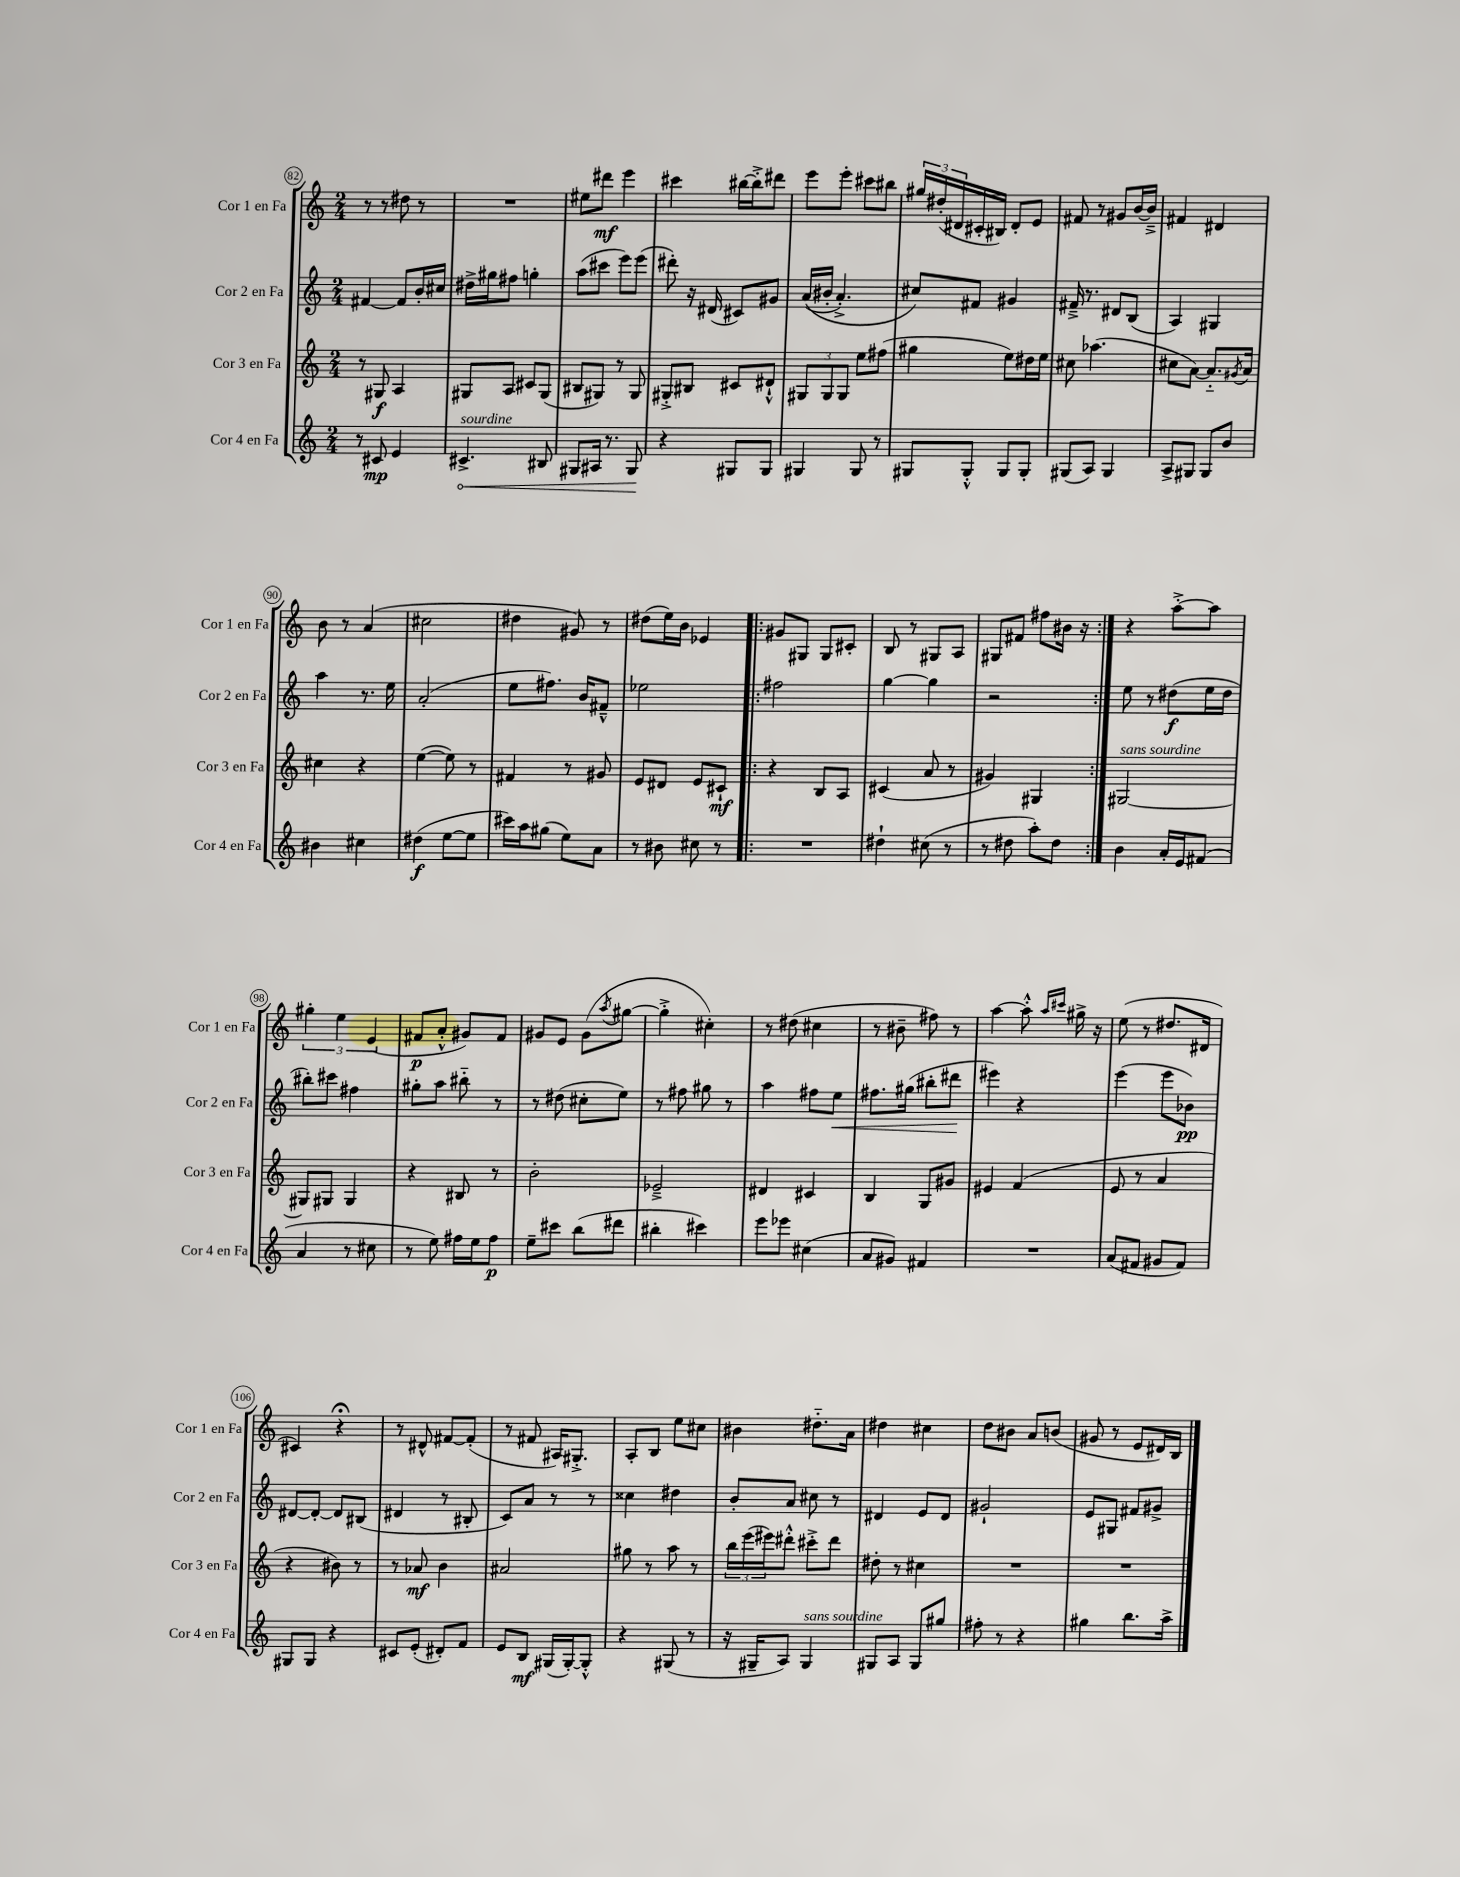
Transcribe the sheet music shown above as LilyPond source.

<<
\new StaffGroup <<
\new Staff = "s0" \with { instrumentName = "Cor 1 en Fa" shortInstrumentName = "Cor 1 en Fa" } {
    \clef treble \key c \major \numericTimeSignature \time 2/4
    r8 r8 dis''8 r8 |
    R2 |
    eis''8 dis'''8\mf e'''4 |
    cis'''4 bis''16~ bis''16-.-> dis'''8 |
    e'''8 e'''8-. cis'''8 bis''8 |
    \tuplet 3/2 { gis''16 dis''16-.( dis'16 } cis'16-. bis16) dis'8-. e'8 |
    fis'8 r8 gis'8 b'16~ b'16---> |
    fis'4 dis'4 |
    b'8 r8 a'4( |
    cis''2 |
    dis''4 gis'8) r8 |
    dis''8( e''16) b'16 ees'4 |
    \repeat volta 2 { gis'8 gis8 gis8 cis'8-. |
    b8 r8 gis8 a8 |
    gis8 fis'8 fis''8 bis'16 r16 | }
    r4 a''8~-.-> a''8 |
    \tuplet 3/2 { gis''4-. e''4 e'4( } |
    fis'8\p a'8-.-^ gis'8) fis'8 |
    gis'8 e'8 gis'8( \acciaccatura { a''8 } gis''8~ |
    gis''4-.-> cis''4-.) |
    r8 dis''8( cis''4 |
    r8 bis'8-- fis''8) r8 |
    a''4~ a''8-.-^ \grace { a''16 cis'''16 } gis''16-> r16 |
    e''8( r8 dis''8. dis'16 |
    cis'4) r4\fermata |
    r8 dis'8-^ fis'8~ fis'8-.( |
    r8 fis'8 ais16) gis8.-.-> |
    a8-. b8 e''8 cis''8 |
    bis'4 dis''8.-_ a'16 |
    dis''4 cis''4 |
    d''8 bis'8 a'8 b'8( |
    gis'8 r8 e'8 dis'16) b16 \bar "|." |
}
\new Staff = "s1" \with { instrumentName = "Cor 2 en Fa" shortInstrumentName = "Cor 2 en Fa" } {
    \clef treble \key c \major \numericTimeSignature \time 2/4
    fis'4~ fis'8 b'16-. cis''16 |
    dis''16-> gis''16 fis''8 g''4-. |
    a''8( cis'''8 e'''8) e'''8( |
    dis'''8-.) r16 dis'16( cis'8) gis'8 |
    a'16(\( bis'16-. a'4.-.->) |
    cis''8\) fis'8 gis'4 |
    fis'16---> r8. dis'8 b8( |
    a4) gis4 |
    a''4 r8. e''16 |
    a'2-.( |
    e''8 fis''8.) b'16 fis'8---^ |
    ees''2 |
    \repeat volta 2 { fis''2 |
    g''4~ g''4 |
    r2 | }
    e''8 r8 dis''8\f( e''16 dis''16 |
    bis''8-.) cis'''8 fis''4 |
    gis''8-. a''8 bis''8-_ r8 |
    r8 dis''8( cis''8-. e''8) |
    r8 fis''8 gis''8 r8 |
    a''4 fis''8 e''8\< |
    fis''8. gis''16( bis''8-. dis'''8\! |
    eis'''4) r4 |
    e'''4( e'''8 bes'8\pp) |
    dis'8~ dis'8~-. dis'8 bis8( |
    dis'4 r8 bis8-. |
    c'8) a'8 r8 r8 |
    cisis''4 dis''4 |
    b'8-. a'8 cis''8 r8 |
    dis'4 e'8 dis'8 |
    gis'2-! |
    e'8 gis8 fis'8 gis'8-> \bar "|." |
}
\new Staff = "s2" \with { instrumentName = "Cor 3 en Fa" shortInstrumentName = "Cor 3 en Fa" } {
    \clef treble \key c \major \numericTimeSignature \time 2/4
    r8 gis8\f a4 |
    gis8 a8 cis'8 gis8( |
    bis8 gis8) r8 gis8 |
    gis8-.-> bis8 cis'8 dis'8-!-^ |
    \tuplet 3/2 { gis8 gis8 gis8 } e''8 fis''8( |
    gis''4 e''8) dis''16 e''16 |
    cis''8 aes''4.( |
    cis''8 a'8~) a'8.-_ \acciaccatura { gis'8 } a'16 |
    cis''4 r4 |
    e''4~( e''8) r8 |
    fis'4 r8 gis'8 |
    e'8 dis'8 e'8 cis'8-!\mf |
    \repeat volta 2 { r4 b8 a8 |
    cis'4( a'8 r8 |
    gis'4) gis4 | }
    gis2~^\markup { \italic "sans sourdine" } |
    gis8 gis8 gis4 |
    r4 bis8 r8 |
    b'2-. |
    ees'2---> |
    dis'4 cis'4 |
    b4 g8 gis'8 |
    eis'4 f'4( |
    e'8 r8 a'4 |
    r4 bis'8) r8 |
    r8 aes'8\mf b'4 |
    ais'2 |
    gis''8 r8 a''8 r8 |
    \tuplet 3/2 { b''16 e'''16( eis'''16) } dis'''8-.-^ cis'''8-.-> dis'''8 |
    dis''8-. r8 cis''4 |
    R2 |
    R2 \bar "|." |
}
\new Staff = "s3" \with { instrumentName = "Cor 4 en Fa" shortInstrumentName = "Cor 4 en Fa" } {
    \clef treble \key c \major \numericTimeSignature \time 2/4
    r8 cis'8\mp e'4 |
    \once \override Hairpin.circled-tip = ##t cis'4.->\<^\markup { \italic "sourdine" } bis8 |
    gis8 ais16 r8. gis8\! |
    r4 gis8 gis8 |
    gis4 gis8 r8 |
    gis8 gis8-.-^ gis8 gis8-. |
    gis8( a8) gis4 |
    a8-> gis8 gis8 b'8 |
    bis'4 cis''4 |
    dis''4\f( e''8~ e''8 |
    cis'''16) a''16 gis''8( e''8) a'8 |
    r8 bis'8 cis''8 r8 |
    \repeat volta 2 { R2 |
    dis''4-! cis''8( r8 |
    r8 dis''8 a''8-.) dis''8 | }
    b'4 a'16-. e'16 fis'8( |
    a'4 r8 cis''8 |
    r8 e''8) fis''16 e''16 fis''8\p |
    e''8-- cis'''8 b''8( dis'''8 |
    bis''4-. cis'''4) |
    e'''8 ees'''8 cis''4( |
    a'8 gis'8) fis'4 |
    R2 |
    a'8( fis'8 gis'8 fis'8) |
    gis8 gis8 r4 |
    cis'8 e'8-.( dis'8-.) f'8 |
    e'8 b8\mf gis16( gis16~-.) gis8-.-^ |
    r4 gis8( r8 |
    r16 gis16-- a8) gis4^\markup { \italic "sans sourdine" } |
    gis8 a8 gis8 gis''8 |
    fis''8-. r8 r4 |
    gis''4 b''8. a''16-> \bar "|." |
}
>>
>>
\layout { \context { \Score currentBarNumber = #82 \override BarNumber.stencil = #(make-stencil-circler 0.1 0.3 ly:text-interface::print) } }
